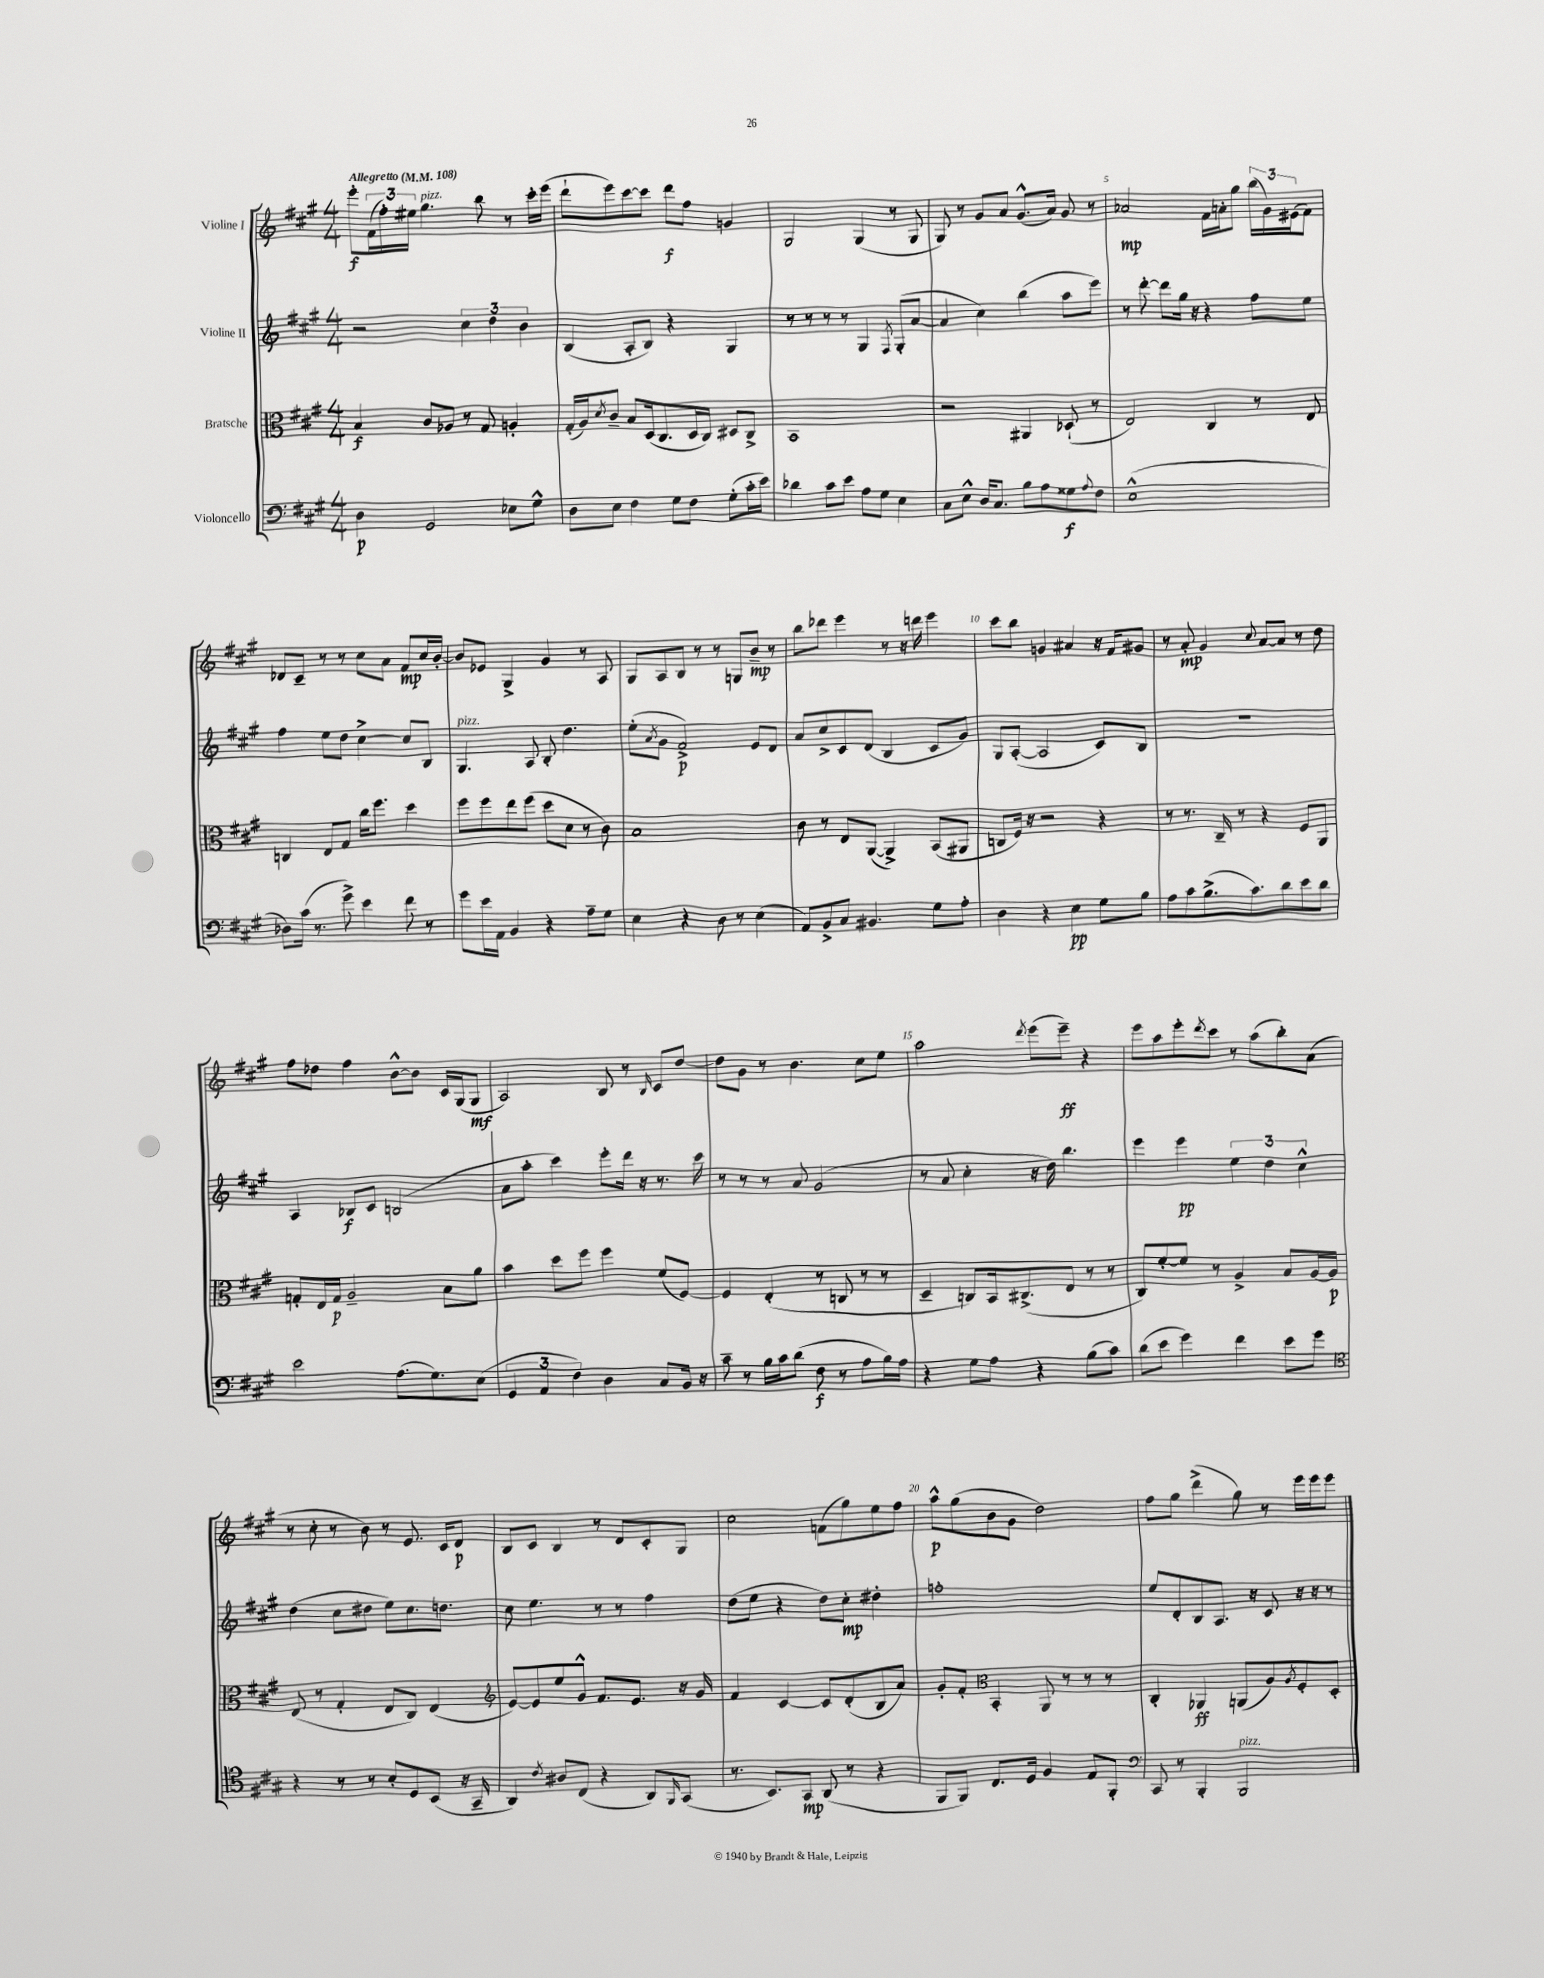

**kern	**kern	**kern	**kern
*staff4	*staff3	*staff2	*staff1
*clefF4	*clefC3	*clefG2	*clefG2
*k[f#c#g#]	*k[f#c#g#]	*k[f#c#g#]	*k[f#c#g#]
*M4/4	*M4/4	*M4/4	*M4/4
*MM108	*MM108	*MM108	*MM108
4D	4B	2r	8eee'
.	.	.	(24f#
.	.	.	24ff#')
.	.	.	24ee#
2GG#	8c#	.	4.gg#
.	8A-	.	.
.	8r	6cc#	.
.	8G#	.	8bb
.	.	6dd	.
8E-	4A'	.	8r
.	.	6b	.
8G#^^	.	.	16ccc#'
.	.	.	(16eee
=	=	=	=
8D	(16G#'	(4B	8ddd`
.	16A)	.	.
.	8qd	.	.
8E	8c#~	.	8eee)
4F#	8B	8A'	[8ccc#
.	(16D	8B)	8ccc#]
.	8.C#	.	.
8G#	.	4r	8ddd
8F#	16D	.	8ff#
.	16C#)	.	.
(8G#'	8D#	4G#	4g
16c#'	8C#^	.	.
16e)	.	.	.
=	=	=	=
4d-	1BB	8r	2G#
.	.	8r	.
8c#	.	8r	.
8e	.	8r	.
8A	.	4G#	(4G#
8G#	.	.	.
.	.	8qF#	.
4E	.	(8G#'	8r
.	.	[8a	8G#
=	=	=	=
8C#	2r	4a]	8G#)
8E^^	.	.	8r
16D	.	4cc#)	8g#
8.C#	.	.	.
.	.	.	8a
8B	4AA#	(4bb	(8.g#^^
8A	.	.	.
.	.	.	16a)
8G##	(8D-`	8aa	8g#
8qqA	.	.	.
8F#	8r	8eee)	8r
=	=	=	=
(1E^^	2E)	8r	2a-
.	.	[8ddd'	.
.	.	8ddd]	.
.	.	16gg#	.
.	.	16r	.
.	4C#	4r	16f#
.	.	.	16a'
.	.	.	8gg#
.	8r	8ff#	(24bb
.	.	.	24g#)
.	.	.	(24e#
.	8E	8ee	8f#)
=	=	=	=
8D-)	4C	4ff#	8d-
(16c#	.	.	8c#~
8.r	.	.	.
.	8E	8ee	8r
8g#^)	8G#	8dd	8r
4e	16cc#	[4cc#^	8cc#
.	8.ff#	.	.
.	.	.	8a
8f#	4dd	8cc#]	8f#
8r	.	8B	16cc#
.	.	.	[16b'
=	=	=	=
8g#	8ff#	4.G#	8b]
16e	8ff#	.	8e-
16AA	.	.	.
4BB	8ee	.	4G#^
.	(8ff#	8A	.
4r	8dd	8B'	4g#
.	8d	4.dd	.
8A~	8r	.	8r
8G#	8c#)	.	8A
=	=	=	=
4E	1B	(8ee'	8G#
.	.	8qa	.
.	.	8g#	8A
4r	.	2f#^)	8B
.	.	.	8r
8D	.	.	8r
8r	.	.	8G
(4E	.	8e	8b~
.	.	8d	8r
=	=	=	=
8AA)	8c#	8a	8bb
8BB^	8r	8cc#^	8ddd-
8C#	8E	8c#	4eee
4.BB#	([8AA	(8d	.
.	4AA^])	4B	8r
.	.	.	16r
.	.	.	16ddd
8G#	(8BB	8c#	4eee
8A'	8AA#	8g#)	.
=	=	=	=
4D	8C	8G#	8ccc#
.	16F#)	([8A'	8bb
.	16r	.	.
4r	2r	2A]	4g
4E	.	.	4a#
8G#	4r	8c#)	16r
.	.	.	16f#
8B	.	8B	8g#
=	=	=	=
8A	8r	1r	8r
8c#	8.r	.	8a'
(8.B^	.	.	4g#
.	16C#~	.	.
.	8r	.	.
8.c#)	.	.	.
.	.	.	8qqcc#
.	4r	.	[8a
8d	.	.	8a]
8e	8F#	.	8r
8d	8AA	.	8dd
=	=	=	=
2e	8G'	4A	8ff#
.	16E	.	8dd-
.	16G	.	.
.	2A~	8B-	4ff#
.	.	8c#	.
(8.A	.	(2B	[8b^^
.	.	.	8b]
8.G#)	.	.	.
.	8B	.	16c#
.	.	.	(16G#
(8E	8a	.	8G#
=	=	=	=
6GG#	4b	8a	2A)
.	.	8aa'	.
6AA	.	.	.
.	8dd	4ccc#)	.
6F#)	.	.	.
.	8ff#	.	.
4D	4ff#	8eee'	8B
.	.	16ddd	8r
.	.	16r	.
.	.	.	16qqB
8C#	(8f#	8.r	8c#
16BB	[8F#)	.	[8dd
16r	.	16ccc#	.
=	=	=	=
8c#~	4F#]	8r	8dd]
8r	.	8r	8g#
16B	(4E'	8r	8r
16c#	.	.	.
(8d	.	8a	4.b
8F#	8r	(2g#	.
8r	8C	.	.
8A	8r	.	8cc#
16B)	8r	.	8ee
16A	.	.	.
=	=	=	=
4r	4D~	8r	2aa
.	.	8a	.
8G#	8C)	4cc#'	.
8A	16BB	.	.
.	(8.C#^	.	.
.	.	.	8qddd
4r	.	16r	(8eee
.	.	16dd)	.
.	8E	4.bb	8eee~)
(8B	8r	.	4r
8c#)	8r	.	.
=	=	=	=
(8d	8C#)	4eee	8eee
8e	[8f#'	.	8aa
4g#)	8f#]	4eee	8eee'
.	.	.	8qddd
.	8r	.	8ccc#
4f#	4A^	6ee	8r
.	.	.	(8aa
.	.	6dd	.
8e	8B	.	8bb')
.	.	6cc#^^	.
8g#	[16A	.	(8a
.	16A]	.	.
=	=	=	=
*clefC4	*	*	*
4r	(8E	(4dd	8r
.	8r	.	8cc#'
8r	4G#'	8cc#	8r
8r	.	8dd#	8b)
8B'	8E	8ee)	8r
8D	8C#)	8.cc#	8.e
(8BB	(4E	.	.
.	.	8.dd	16c#
16r	.	.	8d
16GG#~	.	.	.
=	=	=	=
*	*clefG2	*	*
4AA)	[8e)	8cc#	8B
.	8e]	4.ee	8c#
8qc#	.	.	.
8A#	8ee	.	4B
(8C#	8g#^^	.	.
4r	8.f#	8r	8r
.	.	8r	8d
.	8.e	.	.
8AA)	.	4ff#	8c#'
16qqFF#	.	.	.
(8GG#	16r	.	8G#
.	16g#	.	.
=	=	=	=
8.r	4f#	(8dd	2cc#
.	.	8ee	.
8.BB)	.	.	.
.	[4c#	4r	.
8GG#	.	.	.
(8AA	8c#]	8dd)	(8f
8r	(8d'	8cc#'	8gg#)
4r	8B	4dd#'	8ee
.	8a)	.	8ff#
=	=	=	=
8FF#	8g#'	1ff'	8aa^^
8FF#)	8f#'	.	(8gg#
*	*clefC3	*	*
8.C#	4BB'	.	8b
.	.	.	8g#
16D	.	.	.
4F#	8AA	.	2dd)
.	8r	.	.
8E	8r	.	.
8FF#'	8r	.	.
=	=	=	=
*clefF4	*	*	*
8CC#	4C#'	8ee	8ff#
8r	.	8d'	8gg#
4BBB'	4AA-	8B	(4ddd^
.	.	8.A	.
2BBB	(8AA	.	8gg#)
.	.	16r	.
.	8A)	8c#	8r
.	8qA	.	.
.	8F#'	16r	16eee
.	.	16r	16eee
.	8D'	8r	8eee
==	==	==	==
*-	*-	*-	*-
